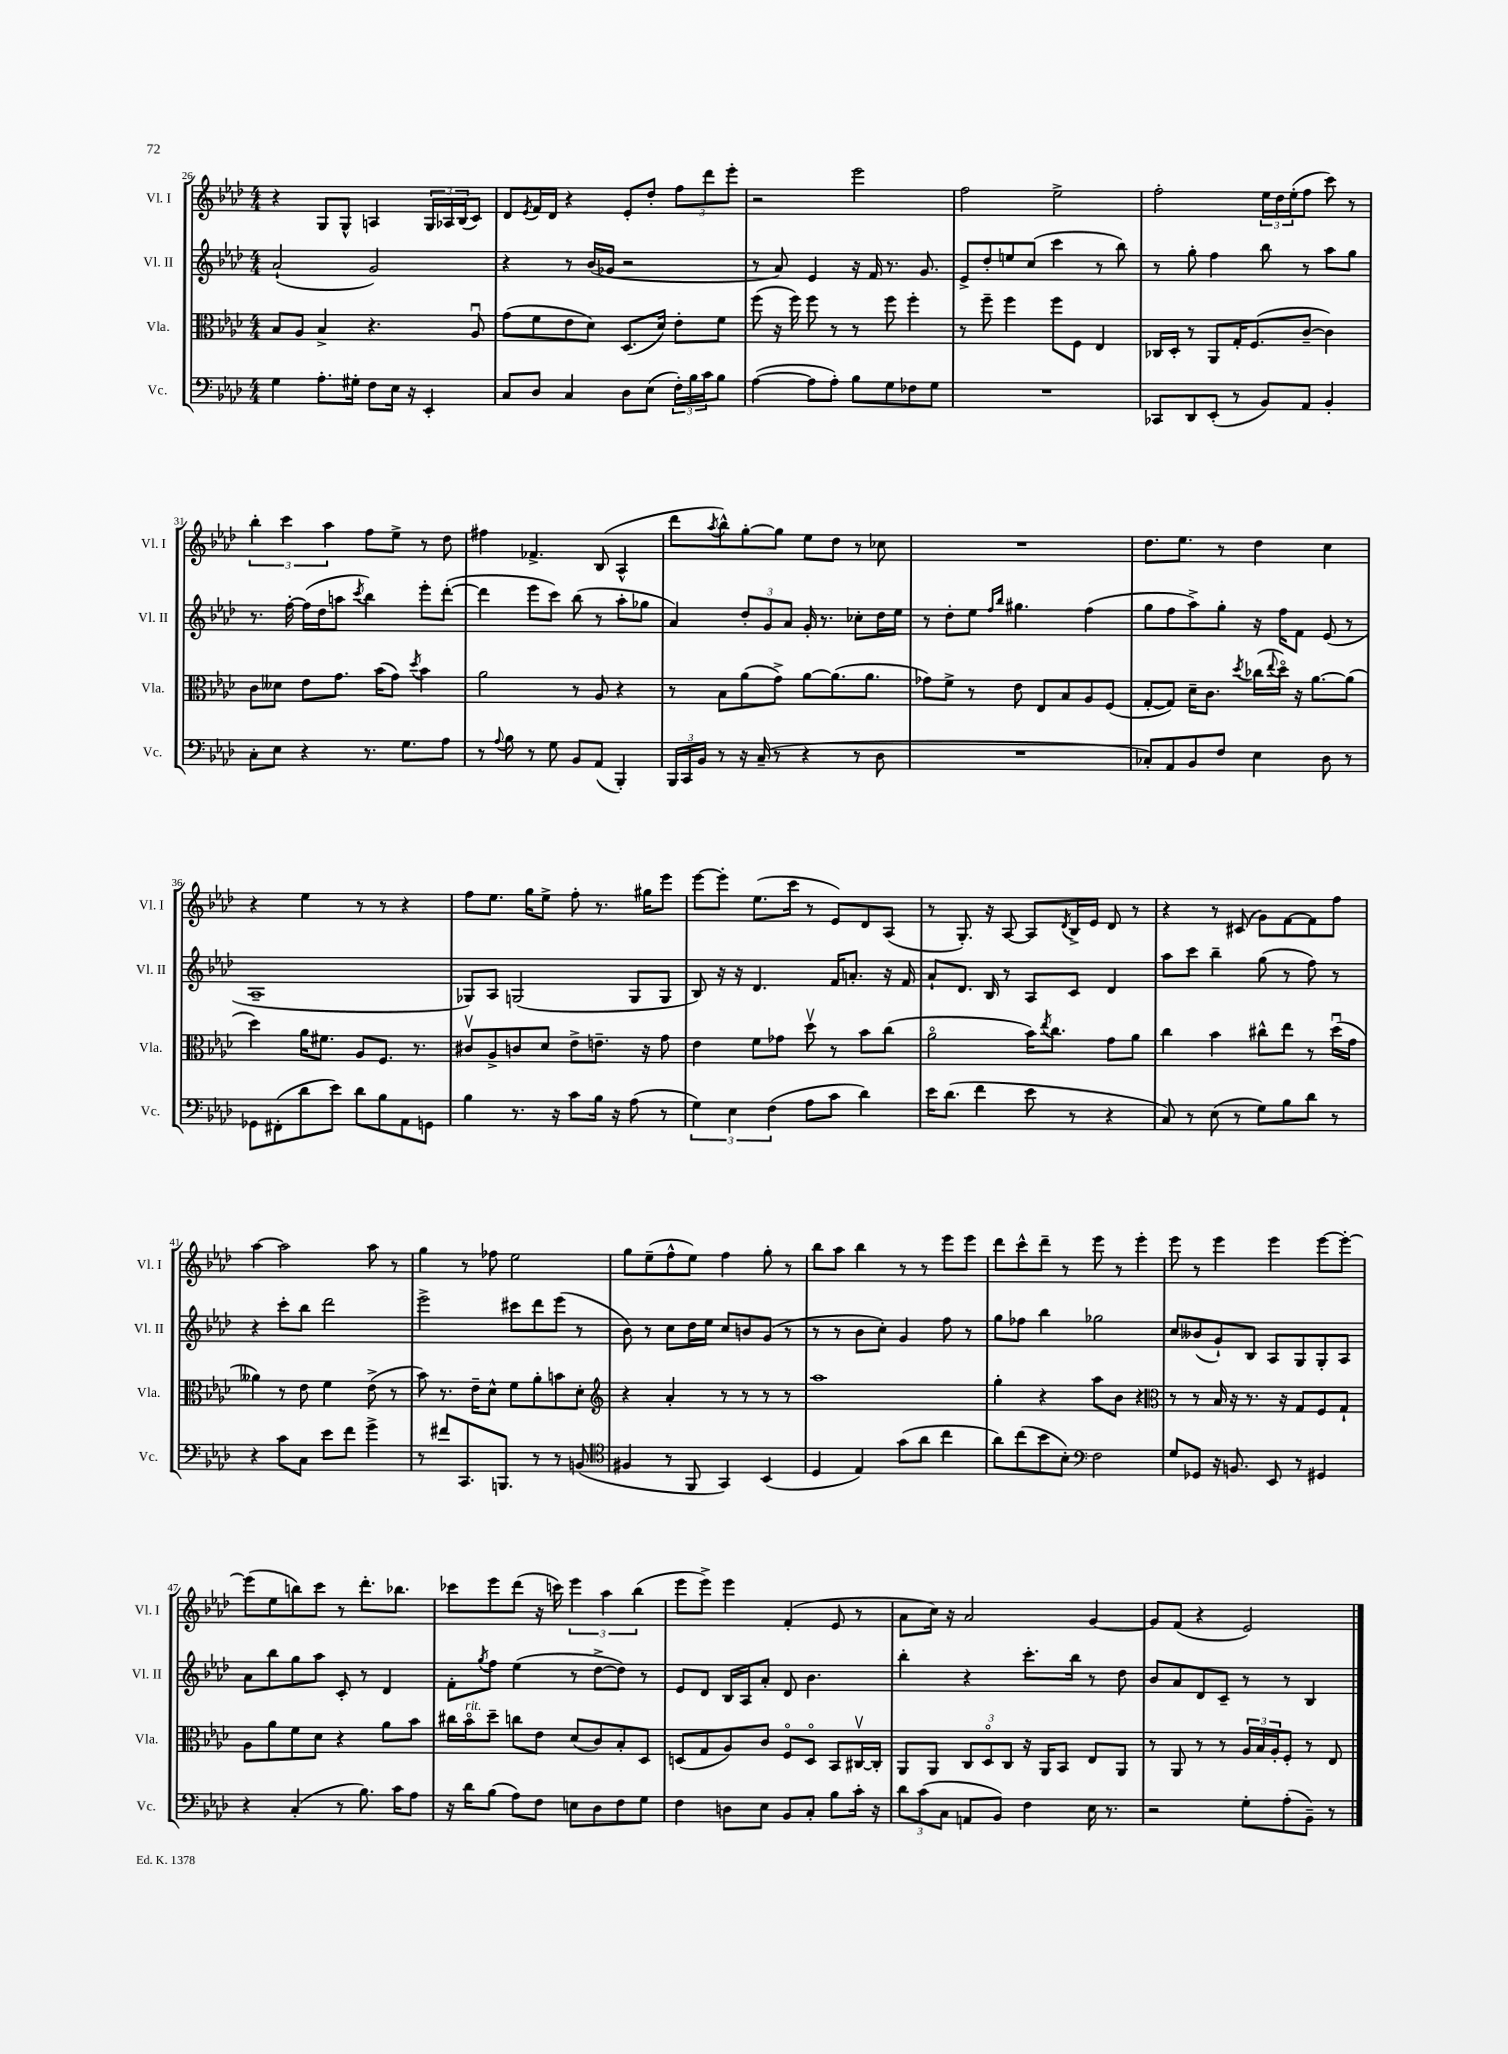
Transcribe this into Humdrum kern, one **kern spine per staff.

**kern	**kern	**kern	**kern
*staff4	*staff3	*staff2	*staff1
*clefF4	*clefC3	*clefG2	*clefG2
*k[b-e-a-d-]	*k[b-e-a-d-]	*k[b-e-a-d-]	*k[b-e-a-d-]
*M4/4	*M4/4	*M4/4	*M4/4
4G	8B-	(2a-`	4r
.	8A-	.	.
8.A-'	4B-^	.	8G
.	.	.	8G^^
16G#'	.	.	.
8F	4.r	2g)	4A
16E-	.	.	.
16r	.	.	.
4EE-'	.	.	24G
.	.	.	24A-
.	.	.	(24B-
.	8A-u	.	8c)
=	=	=	=
8C	(8g	4r	8d-
.	.	.	8qe-
8D-	8f	.	16f
.	.	.	16d-
4C	8e-	8r	4r
.	8d-)	(16b-	.
.	.	16g-	.
8D-	(8.D-	2r	8e-'
(8E-	.	.	8dd-'
.	16d-)	.	.
24F')	8e-'	.	12ff
24B-	.	.	.
24c	.	.	12ddd-
8B-	8f	.	.
.	.	.	12eee-'
=	=	=	=
([4A-	(8ff	8r	2r
.	16r	8a-)	.
.	16ff)	.	.
8A-]	8ff	4e-	.
8A-')	8r	.	.
8B-	8r	16r	2eee-
.	.	16f	.
8G	8ff	8.r	.
8F-	4ff'	.	.
.	.	8.g	.
8G	.	.	.
=	=	=	=
1r	8r	8e-^	2ff
.	8ff~	8dd-'	.
.	4ff	8ee	.
.	.	(8cc	.
.	8ff	4ccc	2ee-^
.	8F	.	.
.	4E-	8r	.
.	.	8bb-)	.
=	=	=	=
8CC-	16C-	8r	2ff'
.	16D-'	.	.
8DD-	8r	8gg'	.
(8EE-'	8AA-	4ff	.
8r	16G'	.	.
.	(8.F	.	.
8BB-)	.	8bb-	24ee-
.	.	.	24dd-
.	.	.	(24ee-'
8AA-	[8c~	8r	8ff
4BB-'	4c])	8aa-	8ccc)
.	.	8gg	8r
=	=	=	=
8C'	8c	8.r	6bb-'
8E-	8d--	.	.
.	.	.	6ccc
.	.	[16ff'	.
4r	8e-	(16ff]	.
.	.	16dd-	.
.	.	.	6aa-
.	8.g	8aa	.
.	.	8qccc	.
8.r	.	4bb-)	8ff
.	(16b-	.	.
.	8g)	.	8ee-^
8.G	.	.	.
.	8qdd-	.	.
.	4b-	8eee-'	8r
8A-	.	([8ddd-'	8dd-
=	=	=	=
8r	2a-	4ddd-]	4ff#
8qqA-	.	.	.
8B-	.	.	.
8r	.	8eee-	4.f-^
8G	.	8ccc)	.
8BB-	8r	(8bb-	.
(8AA-	8A-	8r	(8B-
4BBB-')	4r	8aa-'	4A-^^
.	.	8gg-	.
=	=	=	=
24BBB-	8r	4a-)	8ddd-
24CC	.	.	.
24BB-	.	.	.
.	.	.	8qaa-
8r	8B-	.	8bb-^^)
16r	(8a-	12dd-'	[8gg'
(16C~	.	.	.
.	.	12g	.
8r	8g^)	.	8gg]
.	.	12a-	.
4r	[8a-	16g'	8ee-
.	.	8.r	.
.	(8.a-]	.	8dd-
8r	.	8cc-'	8r
.	8.a-	.	.
8D-	.	16dd-	8cc-
.	.	16ee-	.
=	=	=	=
1r	8g-)	8r	1r
.	8f^	8dd-'	.
.	8r	8ee-	.
.	.	16qqff	.
.	.	16qqbb-	.
.	8e-	4.gg#	.
.	8E-	.	.
.	8B-	.	.
.	8A-	(4ff	.
.	(8F	.	.
=	=	=	=
8C-')	[8G'	8gg	8.dd-
8AA-	8G])	8ff	.
.	.	.	8.ee-
8BB-	16d-~	8aa-^)	.
.	8.c	.	.
8F	.	8gg'	8r
.	8qdd-	.	.
4E-	(16cc-	16r	4dd-
.	8qqee-	.	.
.	16dd-o)	16ff	.
.	16r	8f	.
.	[8.a-	.	.
8D-	.	(8e-	4cc
8r	(8a-]	8r	.
=	=	=	=
8GG-	4dd-)	1A-~	4r
(8FF#'	.	.	.
8d-	16a-	.	4ee-
.	8.f#	.	.
8e-)	.	.	.
8d-	8A-	.	8r
8B-	8.F	.	8r
8AA-	.	.	4r
.	8.r	.	.
8GG	.	.	.
=	=	=	=
4B-	8c#v	8G-)	8ff
.	8A-^	8A-	8.ee-
8.r	8c	(2G	.
.	.	.	16gg
.	8d-	.	8ee-^
16r	.	.	.
8c	8e-^	.	8ff'
16B-	8.e~	.	8.r
16r	.	.	.
(8A-	.	8G	.
.	16r	.	16gg#
8r	8g	8G	8eee-
=	=	=	=
6G)	4e-	8B-)	[8eee-
.	.	16r	8eee-']
6E-	.	.	.
.	.	16r	.
.	8f	4.d-	(8.ee-
(6F	.	.	.
.	8g-	.	.
.	.	.	16ccc
8A-	8dd-v	.	8r
8c	8r	16f	8e-)
.	.	8.a'	.
4d-)	8b-	.	8d-
.	(8cc	16r	(8A-
.	.	16f	.
=	=	=	=
16e-	2a-o	8a-`	8r
(8.d-	.	.	.
.	.	8.d-	8.G')
4f	.	.	.
.	.	16B-	16r
.	.	8r	[8A-
8e-	16b-)	8A-	8A-]
.	8qee-	.	.
.	8.cc	.	.
.	.	.	8qd-
8r	.	8c	16B-^
.	.	.	16e-
4r	8g	4d-	8d-
.	8a-	.	8r
=	=	=	=
8C)	4cc	8aa-	4r
8r	.	8ccc	.
(8E-	4b-	4bb-~	8r
8r	.	.	(8c#
8G)	8cc#^^	(8gg	8g)
8B-	8ee-	8r	[8f
8d-	8r	8ff)	8f]
8r	(16dd-u	8r	8ff
.	16g	.	.
=	=	=	=
4r	4a--)	4r	[4aa-
8c	8r	8ccc'	2aa-]
8C	8e-	8bb-	.
8e-	4f	2ddd-	.
8f	.	.	.
4g^	(8e-^	.	8aa-
.	8r	.	8r
=	=	=	=
8r	8b-)	2eee-^	4gg
8f#	8.r	.	.
8.CC	.	.	8r
.	16e-~	.	.
.	8d-^^	.	8ff-
8.BBB	.	.	.
.	8f	8ccc#	2ee-
8r	8a-'	8ddd-	.
8r	8b	(8eee-	.
(8BB	8d-'	8r	.
=	=	=	=
*clefC4	*clefG2	*	*
4F#	4r	8b-)	8gg
.	.	8r	(8ee-~
8r	4a-'	8cc	8ff^^
8FF	.	16dd-	8ee-)
.	.	16ee-	.
4GG)	8r	8cc	4ff
.	8r	8b	.
(4BB-	8r	(8g	8gg'
.	8r	8r	8r
=	=	=	=
4D-	1aa-	8r	8bb-
.	.	8r	8aa-
4E-)	.	8b-	4bb-
.	.	8cc')	.
(8g	.	4g	8r
8a-	.	.	8r
4cc	.	8ff	8eee-
.	.	8r	8eee-
=	=	=	=
8a-)	4gg'	8gg	8ddd-
(8cc	.	8ff-	8ccc^^
8b-	4r	4bb-	8ddd-~
8B-')	.	.	8r
*clefF4	*	*	*
2F	8aa-	2gg-	8eee-
.	8b-	.	8r
.	4r	.	4eee-'
=	=	=	=
*	*clefC3	*	*
8G	8r	8cc	8eee-
8GG-	8r	(8b--	8r
16r	16B-	8g`)	4eee-
8.BB	16r	.	.
.	8.r	8B-	.
8EE-	.	8A-	4eee-
.	16r	.	.
8r	8G	8G	.
4GG#	8F	8G'	[8eee-
.	8G`	8A-	8eee-'_
=	=	=	=
4r	8A-	8a-	(8eee-]
.	8a-	8bb-	8ee-
(4C'	8f	8gg	8bb)
.	8d-	8aa-	8ccc
8r	4r	8c'	8r
8.B-)	.	8r	8.ddd-'
.	8a-	4d-	.
16c	.	.	8.bb-
8A-	8b-	.	.
=	=	=	=
16r	16cc#	8f'	8ccc-
16d-	16b-o	.	.
.	.	8qgg	.
(8B-	8dd-~	8ff	8eee-
8A-)	8cc	(4ee-	(8ddd-
8F	8e-	.	16r
.	.	.	16ccc)
8E	(8d-	8r	6eee-
8D-	8c)	[8dd-^	.
.	.	.	6aa-
8F	8B-'	8dd-])	.
.	.	.	(6bb-
8G	8D-	8r	.
=	=	=	=
4F	(8D	8e-	8eee-
.	8G	8d-	8eee-^)
8D	8A-)	16B-	4eee-
.	.	16A-	.
8E-	8c	8a-'	.
8BB-	8Fo	8d-	(4f'
8C'	8Do	4.b-	.
8B-	8BB-	.	8e-
16c'	[16C#v	.	8r
16r	16C#']	.	.
=	=	=	=
12d-	8AA-	4bb-'	8a-
(12c	.	.	.
.	8AA-	.	16cc)
12C	.	.	.
.	.	.	16r
8AA	12C	4r	2a-
.	12D-o	.	.
8BB-)	.	.	.
.	12C	.	.
4F	16r	8.ccc'	.
.	16AA-	.	.
.	8BB-	.	.
.	.	16bb-	.
16E-	8E-	8r	[4g
8.r	.	.	.
.	8AA-	8dd-	.
=	=	=	=
2r	8r	8b-	8g]
.	8AA-	8a-	(8f
.	8r	8d-	4r
.	8r	8c~	.
8G'	24A-	8r	2e-)
.	24B-	.	.
.	24A-'	.	.
(8A-'	8F'	8r	.
8BB-~)	8r	4B-	.
8r	8E-	.	.
==	==	==	==
*-	*-	*-	*-
